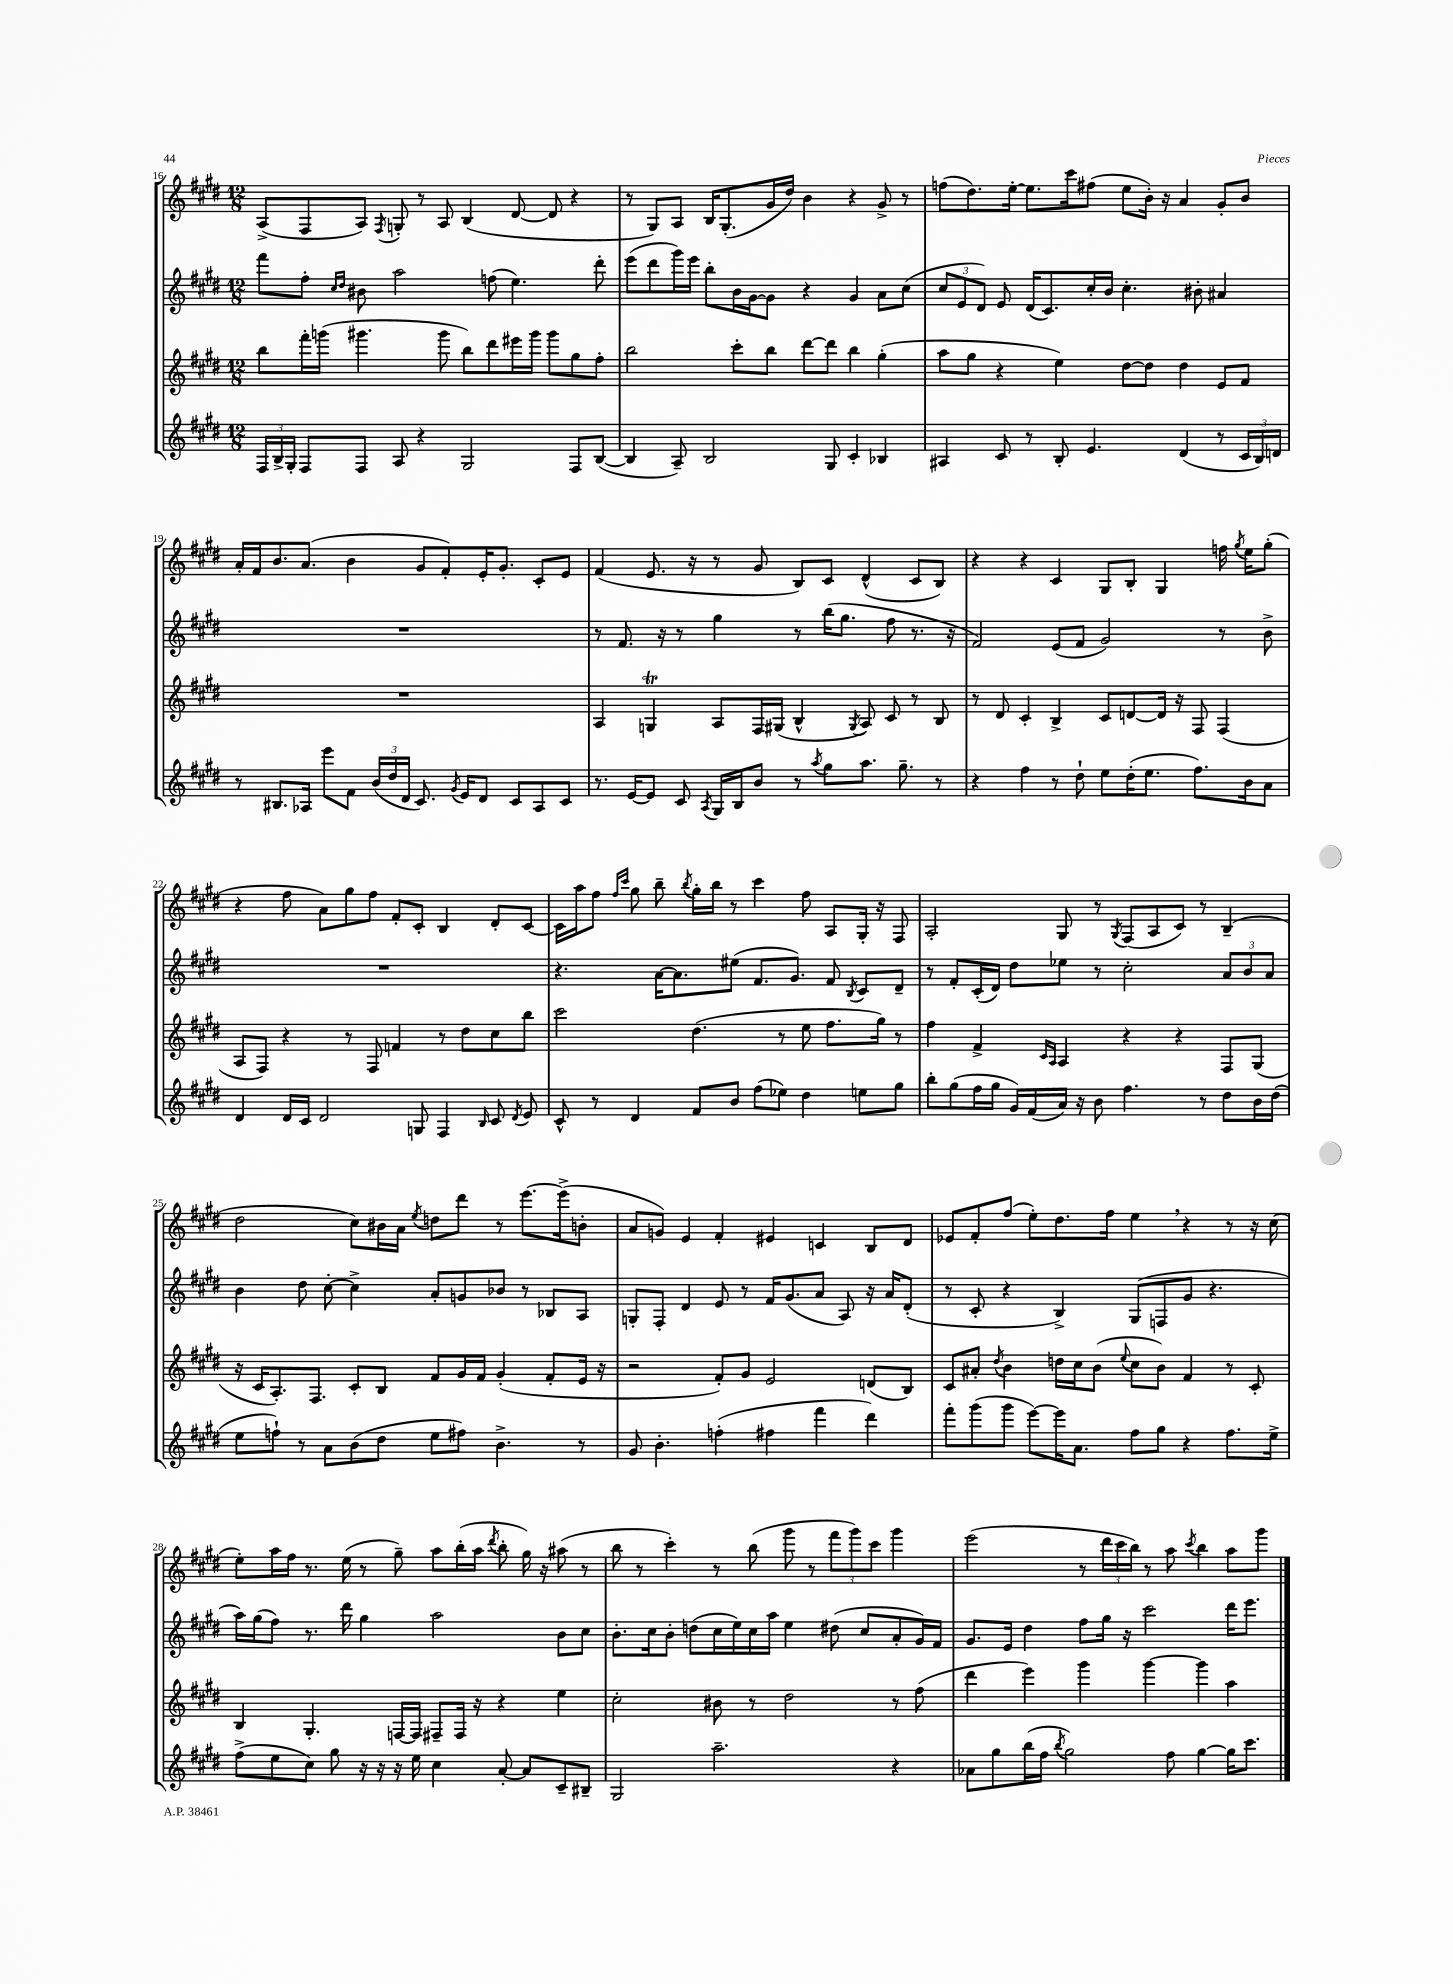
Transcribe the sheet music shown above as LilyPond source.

<<
\new StaffGroup <<
\new Staff = "s0" {
    \clef treble \key e \major \numericTimeSignature \time 12/8
    \autoBeamOff a8[->( fis8 a8]) \acciaccatura { fis8 } g8-. r8 a8 b4( dis'8~ dis'8 r4 |
    r8 gis8[) a8] b16[ gis8.-.( gis'16 dis''16]) b'4 r4 gis'8-> r8 |
    f''8[( dis''8.) e''16]~-. e''8.[ cis'''16 fis''8]( e''8[ b'16]-.) r16 a'4 gis'8[-. b'8] |
    a'16[-. fis'16 b'8. a'8.]( b'4 gis'8[ fis'8-.) e'16-. gis'8.]-. cis'8[-. e'8] |
    fis'4( e'8. r16 r8 gis'8 b8[) cis'8] dis'4-^( cis'8[ b8]) |
    r4 r4 cis'4 gis8[ b8]-. gis4 f''16 \acciaccatura { gis''8 } e''16[ gis''8]-.( |
    r4 fis''8 a'8[) gis''8 fis''8] fis'8[-. cis'8]-. b4 dis'8[-. cis'8]~ |
    cis'16[ a''16 fis''8] \grace { fis''16[ cis'''16] } gis''8 b''8-- \acciaccatura { b''8 } gis''16[-. b''16] r8 cis'''4 fis''8 a8[ gis16]-. r16 fis8 |
    a2-. gis8 r8 \acciaccatura { gis8 } fis8[( a8 cis'8]) r8 b4--( |
    dis''2 cis''8[) bis'16 a'16] \acciaccatura { e''8 } d''8[ dis'''8] r8 e'''8.[~ e'''16->( b'8]-. |
    a'8[ g'8]) e'4 fis'4-. eis'4 c'4 b8[ dis'8] |
    ees'8[ fis'8-. fis''8]( e''8[-.) dis''8. fis''16] e''4 \breathe r4 r8 r16 cis''16( |
    e''8[-.) a''16 fis''16] r8. e''16( r8 gis''8--) a''8[ b''16-.( a''16] \acciaccatura { dis'''8 } b''8-. gis''16) r16 ais''8( r8 |
    b''8 r8 cis'''4-.) r8 b''8( gis'''8 r8 \tuplet 3/2 { fis'''8[ gis'''8) cis'''8] } gis'''4 |
    e'''2( r8 \tuplet 3/2 { dis'''16[ cis'''16 b''16]) } r8 a''8 \acciaccatura { cis'''8 } b''4 a''8[ gis'''8] \bar "|." |
}
\new Staff = "s1" {
    \clef treble \key e \major \numericTimeSignature \time 12/8
    \autoBeamOff fis'''8[ fis''8]-. \grace { cis''16[ dis''16] } bis'8 a''2 f''8( e''4.) dis'''8-. |
    e'''8[( dis'''8 gis'''16) e'''16] b''8[-. b'16 gis'16~ gis'8] r4 gis'4 a'8[ cis''8]( |
    \tuplet 3/2 { cis''8[ e'8 dis'8]) } e'8 dis'16[( cis'8.) cis''16-. b'16] cis''4.-. bis'8-. ais'4 |
    R1. |
    r8 fis'8. r16 r8 gis''4 r8 b''16[( gis''8.] fis''8 r8. r16 |
    fis'2) e'8[( fis'8] gis'2) r8 b'8-> |
    R1. |
    r4. a'16[~ a'8. eis''8]( fis'8.[ gis'8.]) fis'8 \acciaccatura { b8 } cis'8[ dis'8]-- |
    r8 fis'8[-. cis'16-.( dis'16]) dis''8[ ees''8] r8 cis''2-. \tuplet 3/2 { a'8[ b'8 a'8] } |
    b'4 dis''8 cis''8~-. cis''4-> a'8[-. g'8 bes'8] r8 bes8[ a8] |
    g8[-. fis8]-. dis'4 e'8 r8 fis'16[ gis'8.( a'8] a8) r16 a'16[ dis'8]-.( |
    r8 cis'8-. r4 b4->) gis8[( f8 gis'8] r4. |
    a''16[) gis''16( fis''8]) r8. dis'''16 gis''4 a''2 b'8[ cis''8] |
    b'8.[-. cis''16 b'8]-. d''8[( cis''16 e''16) cis''16 a''16] e''4 dis''8( cis''8[ a'8-. gis'16) fis'16] |
    gis'8.[ e'16] dis''4 fis''8[ gis''16] r16 cis'''2 dis'''16[ e'''8.] \bar "|." |
}
\new Staff = "s2" {
    \clef treble \key e \major \numericTimeSignature \time 12/8
    \autoBeamOff b''8[ fis'''16-. g'''16]( gis'''4. gis'''8 b''8[) dis'''8 eis'''16 gis'''16] gis'''8[ gis''8 fis''8]-. |
    b''2 cis'''8[-. b''8] dis'''8[~ dis'''8] b''4 gis''4-.( |
    a''8[ gis''8] r4 e''4) dis''8[~ dis''8] dis''4 e'8[ fis'8] |
    R1. |
    a4 g4\trill a8[ fis16 gis16]( b4-^ \acciaccatura { gis8 } a8) cis'8 r8 b8 |
    r8 dis'8 cis'4-. b4-> cis'8[ d'8~ d'16] r16 fis8 fis4( |
    a8[ fis8]) r4 r8 fis8 f'4 r8 dis''8[ cis''8 b''8] |
    cis'''2 dis''4.( r8 e''8 fis''8.[ gis''16]) r8 |
    fis''4 fis'4-> \grace { cis'16[ a16] } a4 r4 r4 fis8[ gis8]( |
    r16 cis'16[ a8.-.) fis8.] cis'8[-. b8] fis'8[ gis'16 fis'16] gis'4-.( fis'8[-. e'16] r16 |
    r2 fis'8[-.) gis'8] e'2 d'8[( b8]) |
    cis'8[ ais'8]-. \acciaccatura { dis''8 } b'4 d''16[ cis''16 b'8]( \appoggiatura { e''8 } cis''8[ b'8]) fis'4 r8 cis'8-. |
    b4 gis4.-. f16[~ f16] fis8[-- fis16] r16 r4 e''4 |
    cis''2-. bis'8 r8 dis''2 r8 fis''8( |
    dis'''4 e'''4) gis'''4 gis'''4~ gis'''4 a''4 \bar "|." |
}
\new Staff = "s3" {
    \clef treble \key e \major \numericTimeSignature \time 12/8
    \autoBeamOff \tuplet 3/2 { fis16[ b16-> gis16]-. } fis8[ fis8] a8 r4 gis2 fis8[ b8]~( |
    b4 a8--) b2 gis8 cis'4-. bes4 |
    ais4 cis'8 r8 b8-. e'4. dis'4( r8 \tuplet 3/2 { cis'16[ b16) d'16] } |
    r8 bis8.[ aes16] e'''8[ fis'8] \tuplet 3/2 { b'16[( dis''16 dis'16] } cis'8.) \acciaccatura { gis'8 } e'16[ dis'8] cis'8[ aes8 cis'8] |
    r8. e'16[~ e'8] cis'8 \acciaccatura { a8 } gis16[ b16 b'8] r8 \acciaccatura { a''8 } gis''8[ a''8.] gis''8.-- r8 |
    r4 fis''4 r8 dis''8-! e''8[ dis''16-.( e''8.] fis''8.[) b'16 a'8] |
    dis'4 dis'16[ cis'16] dis'2 g8 fis4 \grace { b16 } cis'8 \acciaccatura { dis'8 } e'8 |
    cis'8-^ r8 dis'4 fis'8[ b'8] fis''8[( ees''8]) dis''4 e''8[ gis''8] |
    b''8[-. gis''8( fis''16 gis''16] gis'16[) fis'16( a'16]) r16 b'8 fis''4. r8 dis''8[ b'16 dis''16]( |
    e''8[ f''8]-!) r8 a'8[ b'8( dis''8] e''8[ fis''8]) b'4.-> r8 |
    gis'8 b'4.-. f''4-.( fis''4 fis'''4 dis'''4) |
    fis'''8[-. gis'''8( gis'''8] e'''8[~) e'''16 a'8.] fis''8[ gis''8] r4 fis''8.[ e''16]-> |
    fis''8[->( e''8 cis''8]) gis''8 r16 r16 r16 e''16 cis''4 a'8~-. a'8[ cis'8-- bis8]-- |
    gis2 a''2.-- r4 |
    aes'8[ gis''8 b''16( fis''16] \acciaccatura { b''8 } gis''2) fis''8 gis''4~ gis''16[ cis'''8.] \bar "|." |
}
>>
>>
\layout { \context { \Score currentBarNumber = #16 } }
